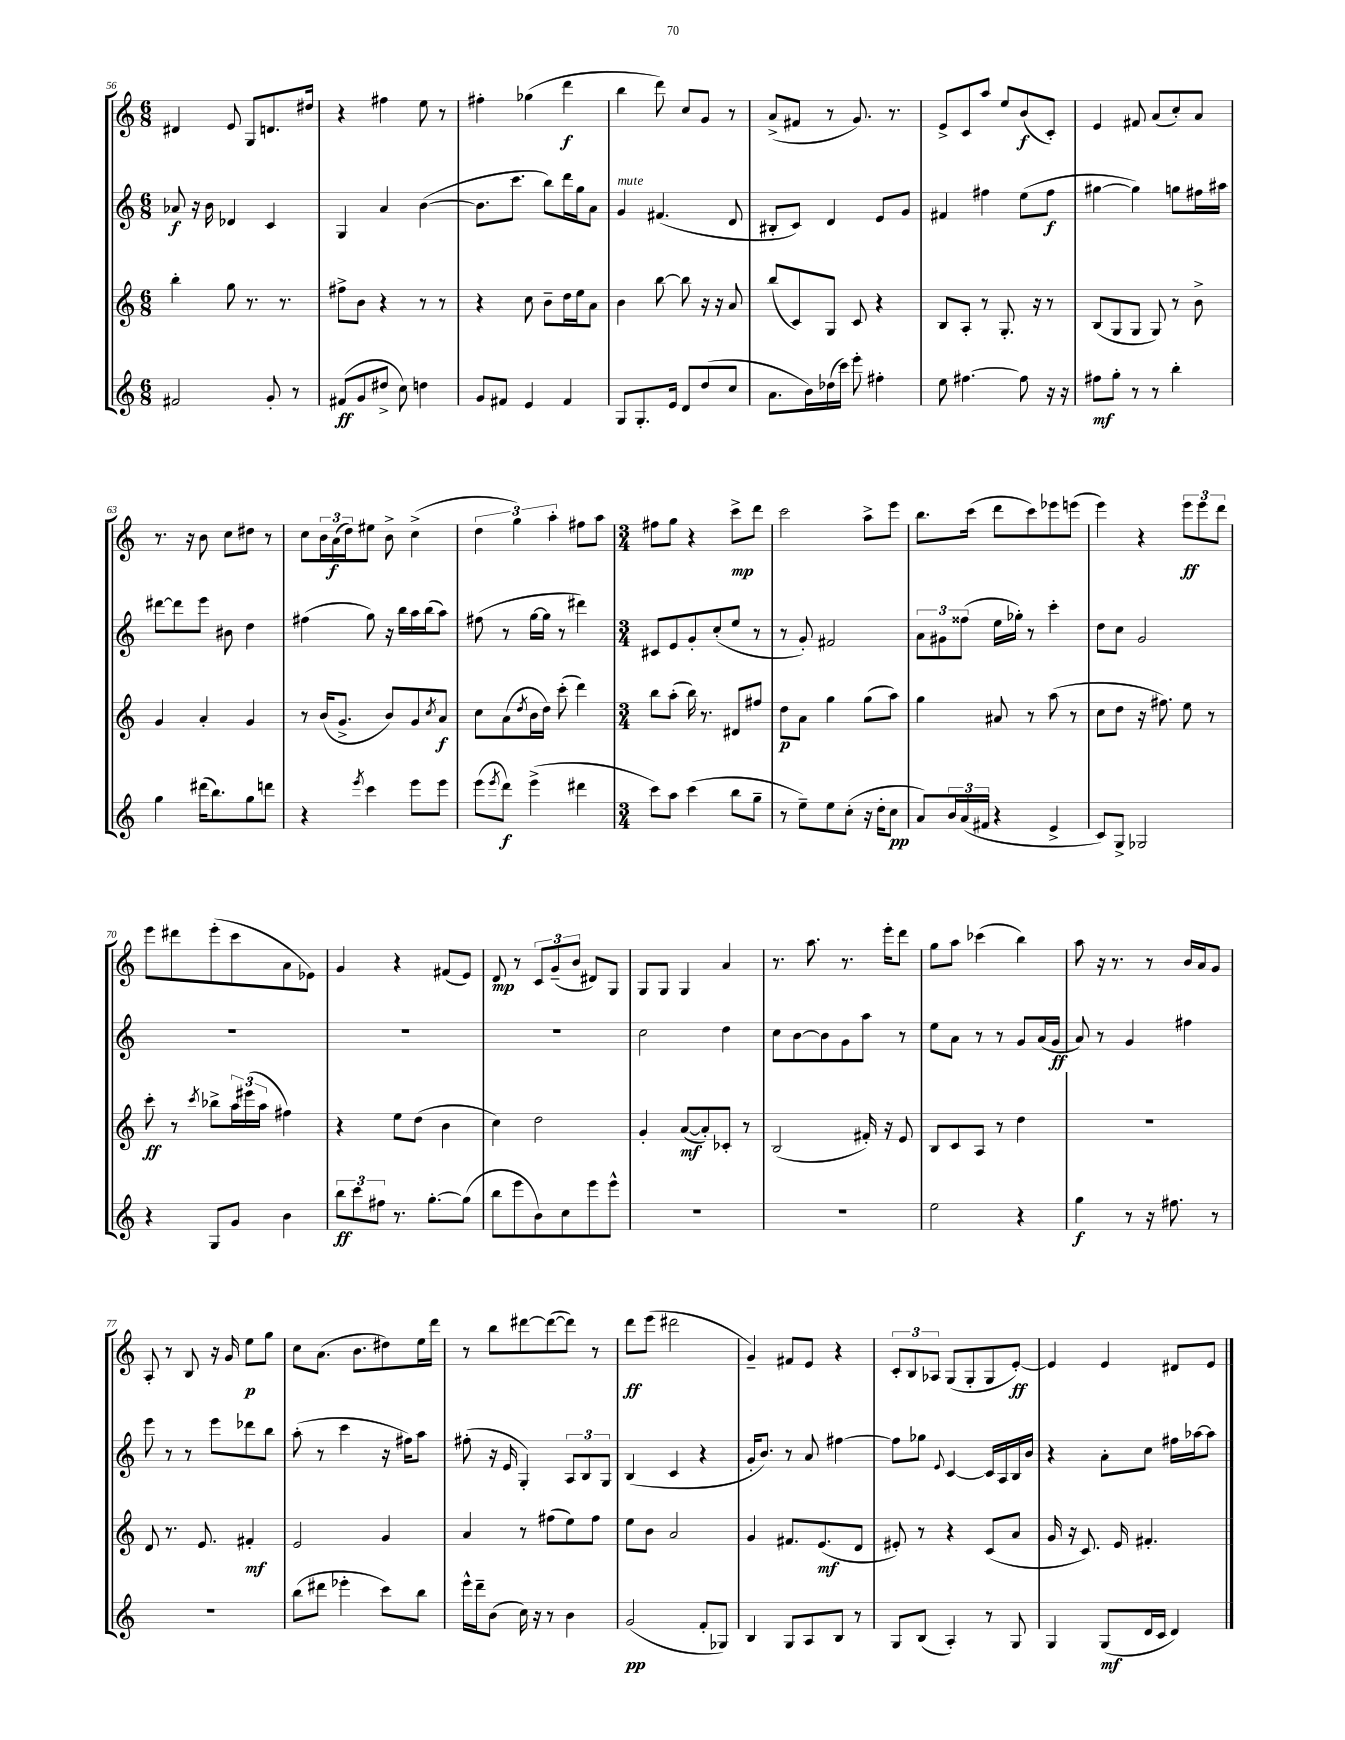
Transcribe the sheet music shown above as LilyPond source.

<<
\new StaffGroup <<
\new Staff = "s0" {
    \clef treble \key c \major \numericTimeSignature \time 6/8
    dis'4 e'8 g8 d'8. dis''16 |
    r4 fis''4 e''8 r8 |
    fis''4-. ges''4( d'''4\f |
    b''4 d'''8) c''8 g'8 r8 |
    a'8->( fis'8 r8 g'8.) r8. |
    e'8-> c'8 a''8 e''8 b'8\f( c'8-.) |
    e'4 fis'8 a'8( c''8-.) a'8 |
    r8. r16 b'8 c''8 dis''8 r8 |
    c''8 \tuplet 3/2 { b'16 a'16\f( d''16) } eis''8 b'8-> c''4->( |
    \tuplet 3/2 { d''4 g''4) a''4-. } fis''8 a''8 |
    \numericTimeSignature \time 3/4 fis''8 g''8 r4 c'''8->\mp d'''8 |
    c'''2 a''8-> e'''8 |
    b''8. c'''16( d'''8 c'''8) ees'''8 e'''8( |
    e'''4) r4 \tuplet 3/2 { e'''8\ff e'''8 d'''8 } |
    e'''8 dis'''8 e'''8-.( c'''8 a'8 ees'8) |
    g'4 r4 fis'8( e'8) |
    d'8\mp r8 \tuplet 3/2 { c'8 g'8--( b'8 } dis'8) g8 |
    g8 g8 g4 a'4 |
    r8. a''8. r8. e'''16-. d'''8 |
    g''8 a''8 ces'''4( b''4) |
    a''8 r16 r8. r8 b'16 a'16 g'8 |
    a8-. r8 b8 r16 g'16 e''8\p g''8 |
    c''8 a'8.( b'8. dis''8) e''16 d'''16 |
    r8 b''8 dis'''8~ dis'''8~( dis'''8) r8 |
    d'''8\ff e'''8( dis'''2 |
    g'4--) fis'8 e'8 r4 |
    \tuplet 3/2 { c'8-. b8 aes8 } g8( g8-. g8 e'8~-.\ff) |
    e'4 e'4 dis'8 e'8 \bar "|." |
}
\new Staff = "s1" {
    \clef treble \key c \major \numericTimeSignature \time 6/8
    aes'8\f r16 b'16 des'4 c'4 |
    g4 a'4 b'4~( |
    b'8. c'''8. b''8) d'''16 g''16 a'8 |
    g'4^\markup { \italic "mute" } fis'4.( d'8 |
    bis8-. c'8) d'4 e'8 g'8 |
    fis'4 fis''4 e''8( fis''8\f |
    gis''4~ gis''4) g''8 fis''16 ais''16 |
    dis'''8~ dis'''8 e'''8 bis'8 d''4 |
    fis''4( g''8) r16 b''16 a''16 b''16( a''8) |
    fis''8( r8 g''16~ g''16 r8 dis'''4) |
    \numericTimeSignature \time 3/4 cis'8 e'8 g'8-. c''8-.( e''8 r8 |
    r8 g'8-.) fis'2 |
    \tuplet 3/2 { a'8 gis'8 fisis''8( } e''16 ges''16-.) r8 c'''4-. |
    d''8 c''8 g'2 |
    R2. |
    R2. |
    R2. |
    c''2 d''4 |
    c''8 b'8~ b'8 g'8 a''8 r8 |
    e''8 a'8 r8 r8 g'8 a'16( g'16\ff |
    a'8) r8 g'4 fis''4 |
    e'''8 r8 r8 e'''8 des'''8 b''8 |
    a''8-.( r8 c'''4 r16 fis''16) a''8 |
    fis''8-.( r16 e'16 g4-.) \tuplet 3/2 { a8 b8 g8 } |
    b4( c'4 r4 |
    g'16-. b'8.) r8 a'8 fis''4~ |
    fis''8 ges''8 \appoggiatura { e'8 } c'4~ c'16 a16 b16 b'16 |
    r4 a'8-. c''8 fis''16 aes''16~ aes''8 \bar "|." |
}
\new Staff = "s2" {
    \clef treble \key c \major \numericTimeSignature \time 6/8
    b''4-. g''8 r8. r8. |
    fis''8-> b'8 r4 r8 r8 |
    r4 c''8 b'8-- d''16 e''16 a'8 |
    b'4 b''8~ b''8 r16 r16 a'8 |
    b''8( c'8) g8 c'8 r4 |
    b8 a8-. r8 g8.-. r16 r8 |
    b8( g8 g8 g8) r8 b'8-> |
    g'4 a'4-. g'4 |
    r8 b'16( g'8.-> b'8) g'8 \acciaccatura { c''8 } a'8\f |
    c''8 a'8( \acciaccatura { d''8 } b'16 d''16) c'''8-.( d'''4) |
    \numericTimeSignature \time 3/4 b''8 a''8-.( b''16) r8. dis'8 fis''8 |
    d''8\p a'8 g''4 g''8( a''8) |
    g''4 ais'8 r8 a''8( r8 |
    c''8 d''8 r16 fis''8.) e''8 r8 |
    c'''8-.\ff r8 \acciaccatura { c'''8 } bes''8-> \tuplet 3/2 { a''16 eis'''16( a''16 } fis''4) |
    r4 e''8 d''8( b'4 |
    c''4) d''2 |
    g'4-. a'8~\mf( a'8-.) ces'8-. r8 |
    b2( fis'16-.) r16 e'8 |
    b8 c'8 a8 r8 d''4 |
    R2. |
    d'8 r8. e'8. fis'4-.\mf |
    e'2 g'4 |
    a'4 r8 fis''8( e''8) fis''8 |
    e''8 b'8 a'2 |
    g'4 fis'8. e'8.\mf( d'8 |
    eis'8-.) r8 r4 c'8( a'8 |
    g'16 r16 c'8.) e'16 fis'4.-. \bar "|." |
}
\new Staff = "s3" {
    \clef treble \key c \major \numericTimeSignature \time 6/8
    fis'2 g'8-. r8 |
    fis'8\ff( g'8 dis''8-> c''8) d''4 |
    g'8 fis'8 e'4 fis'4 |
    g8 g8.-. e'16 d'8 d''8( c''8 |
    a'8. b'16) des''16( c'''16) e'''8-. fis''4-. |
    e''8 fis''4.~ fis''8 r16 r16 |
    fis''8\mf g''8-. r8 r8 b''4-. |
    g''4 dis'''16( b''8.) g''8 d'''8 |
    r4 \acciaccatura { e'''8 } c'''4 e'''8 e'''8 |
    e'''8( \acciaccatura { e'''8 } d'''8\f) e'''4->( dis'''4 |
    \numericTimeSignature \time 3/4 c'''8) a''8 c'''4( b''8 g''8-- |
    r8 e''8--) e''8 c''8-.( r16 d''16-. c''8\pp |
    a'8) \tuplet 3/2 { b'16 a'16( fis'16 } r4 e'4-> |
    c'8) g8-> ges2 |
    r4 g8 g'8 b'4 |
    \tuplet 3/2 { b''8\ff c'''8 fis''8 } r8. g''8.~-. g''8( |
    b''8 e'''8 b'8) c''8 e'''8 e'''8-^ |
    R2. |
    R2. |
    e''2 r4 |
    g''4\f r8 r16 fis''8. r8 |
    R2. |
    b''8( dis'''8 ees'''4-. c'''8) b''8 |
    e'''16-^ d'''16-- b'8( c''16) r16 r8 b'4 |
    g'2\pp( f'8-. ges8) |
    b4 g8 a8 b8 r8 |
    g8 b8( a4-.) r8 g8 |
    g4 g8\mf( d'16 c'16 d'4) \bar "|." |
}
>>
>>
\layout { \context { \Score currentBarNumber = #56 } }
